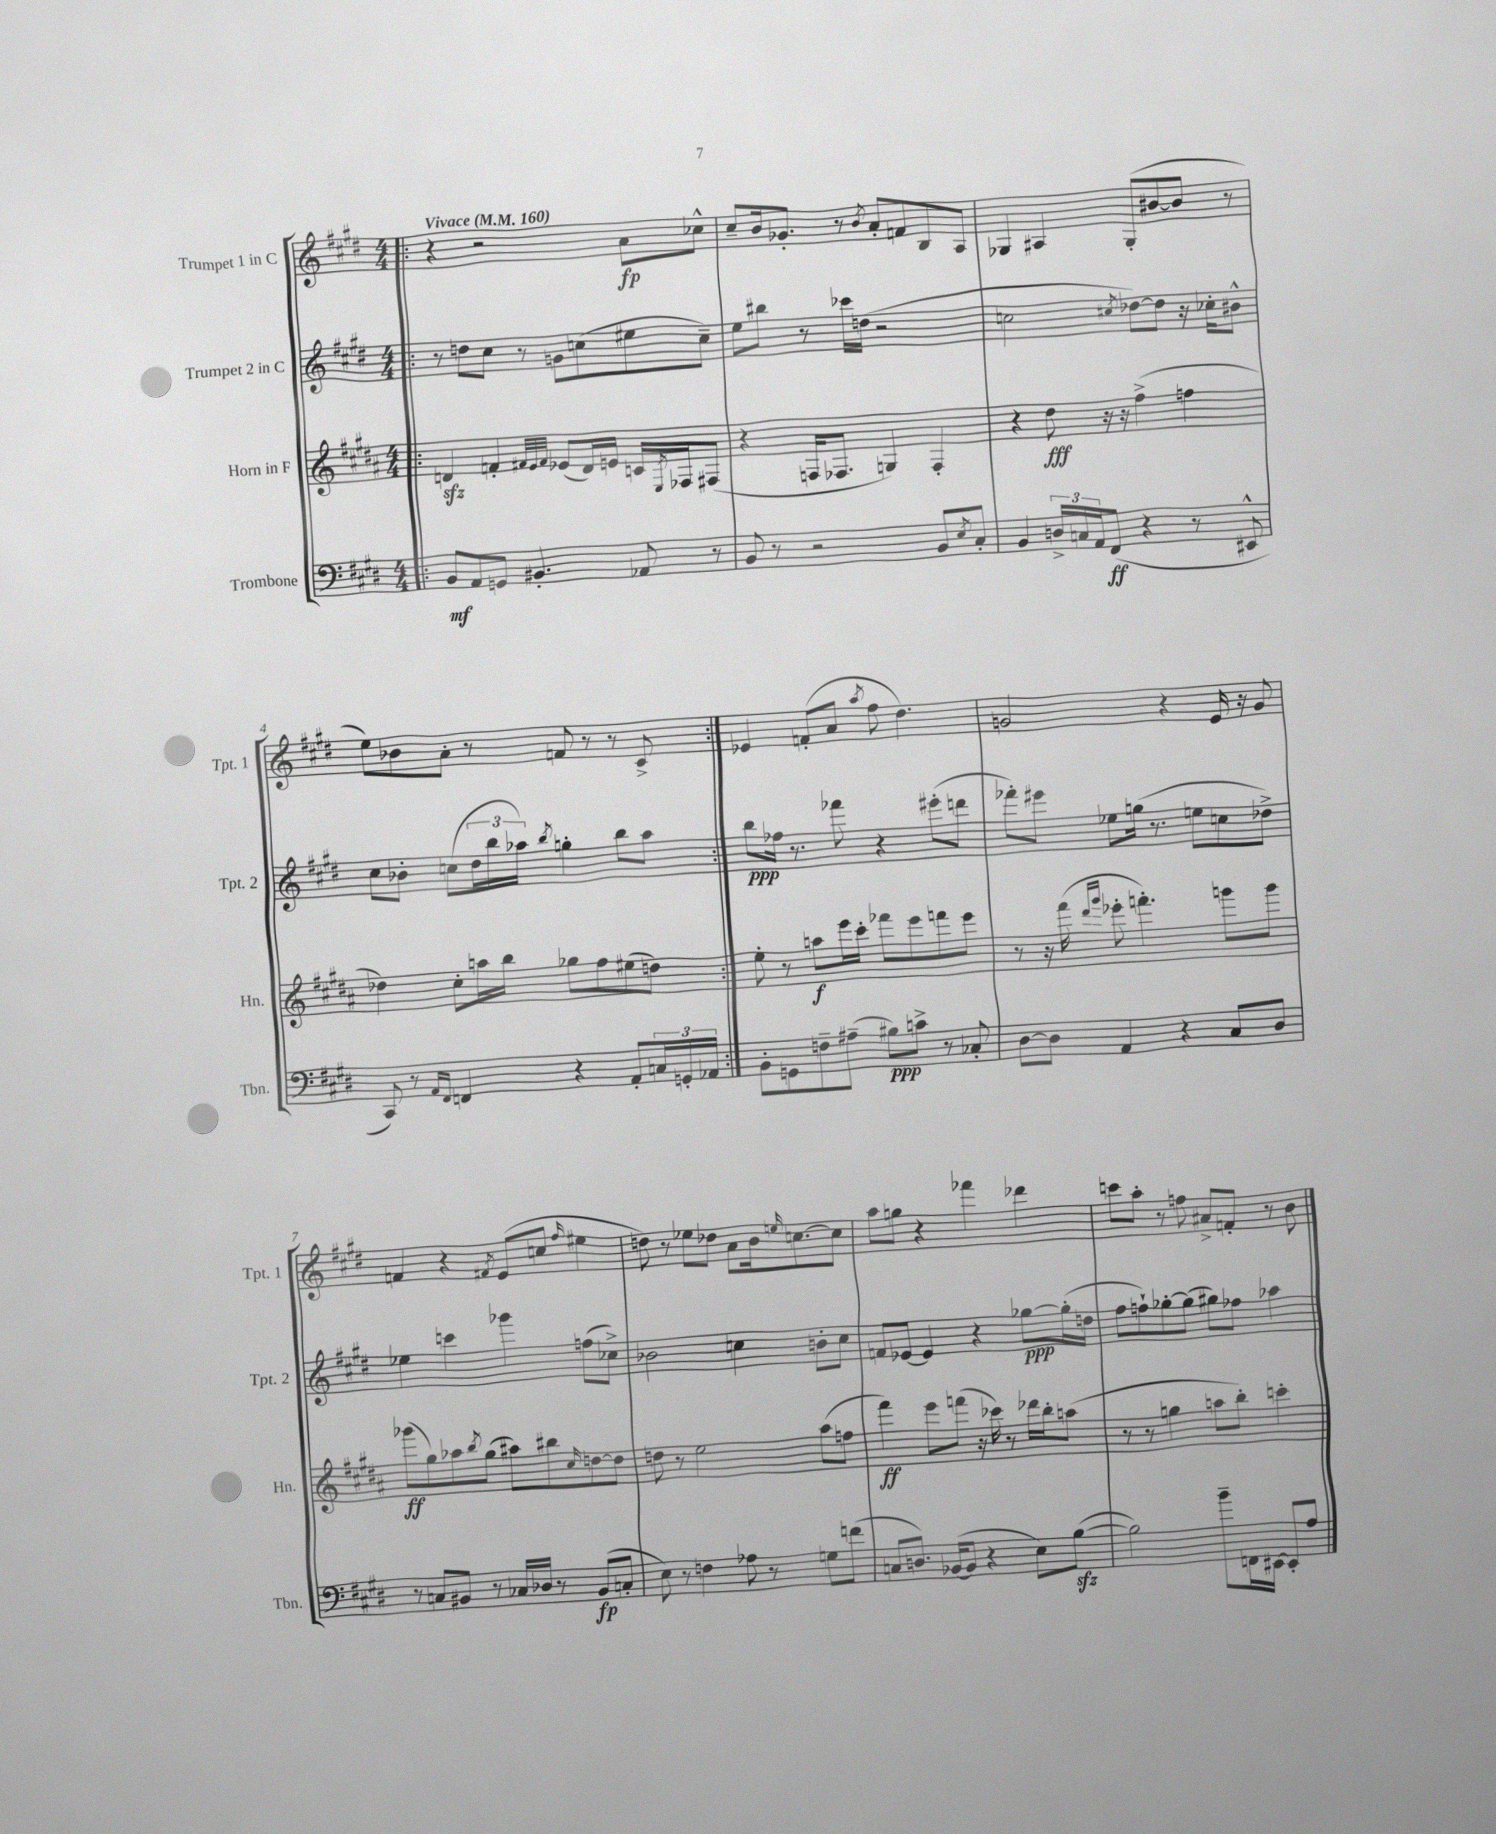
<<
\new StaffGroup <<
\new Staff = "s0" \with { instrumentName = "Trumpet 1 in C" shortInstrumentName = "Tpt. 1" } {
    \clef treble \key e \major \numericTimeSignature \time 4/4 \tempo "Vivace" 4 = 160
    \repeat volta 2 { \bar ".|:" r4 r2 a'8\fp ces''8-^ |
    cis''8-- b'16 ges'8.-. r8 \acciaccatura { b'8 } a'8-. f'8 b8 a8 |
    ges4 ais4 ges8-.( bis'8~ bis'8 r8 |
    e''8) bes'8 a'8-. r8 f'8 r8 r8 cis'8-> | }
    ees'4 f'8-.( a'8 \acciaccatura { a''8 } fis''8 dis''4.) |
    g'2 r4 e'16 r16 g'8 |
    f'4 r4 \acciaccatura { fis'8 } e'8( c''8 \grace { fis''16 } eis''4 |
    d''8) r8 ees''8 des''8 a'8 b'16 \grace { e''16 } c''8.~ c''8 |
    a''8 g''8 r4 fes'''4 des'''4 |
    c'''8 a''8-. r8 f''8 ais'8-> f'8-. r8 b'8 \bar "|." |
}
\new Staff = "s1" \with { instrumentName = "Trumpet 2 in C" shortInstrumentName = "Tpt. 2" } {
    \clef treble \key e \major \numericTimeSignature \time 4/4
    \repeat volta 2 { \bar ".|:" r8 d''8 cis''8 r8 g'8 c''8( eis''8 c''8--) |
    e''8 bis''8 r8 ces'''16 d''16( r2 |
    c''2 \acciaccatura { cis''8 } des''8~) des''8 r16 ces''16-. bis'8-^ |
    cis''8 bes'8-. c''8( \tuplet 3/2 { dis''16 b''16 aes''16) } \acciaccatura { b''8 } g''4-. b''8 aes''8 | }
    b''8\ppp fes''16 r8. fes'''8 r4 eis'''8-.( d'''8 |
    fes'''8-.) eis'''8 ees''8 g''16( r8. e''8 c''8 des''8->) |
    ees''4 c'''4 ges'''4 f''8( ces''8->) |
    bes'2 c''4 b'8-. c''8 |
    f'8 ees'8~ ees'4 r4 ges''8~\ppp ges''16-.( d''16 |
    fis''8 f''8-!) ges''8~-. ges''8( gis''8) fes''8 aes''4 \bar "|." |
}
\new Staff = "s2" \with { instrumentName = "Horn in F" shortInstrumentName = "Hn." } {
    \clef treble \key b \major \numericTimeSignature \time 4/4
    \repeat volta 2 { \bar ".|:" d'4\sfz f'4-. \grace { fis'32 e'32 fis'32 } ees'8( d'16) e'16 c'16 \acciaccatura { e8 } fes16 fis8( |
    r4 f16 fes8. g4) fes4-. |
    r4 dis''8\fff r16 r16 fis''4->( f''4 |
    des''4) cis''8-. a''16 b''16 ges''8 fis''8 eis''8( d''8) | }
    e''8-. r8 a''8\f e'''16 cis'''16-. fes'''8 e'''8 f'''8 e'''8 |
    r8 r16 fis'''16( \grace { dis'''16 gis'''16 } ees'''8-. f'''4.-.) g'''8 g'''8 |
    ges'''8\ff( gis''8) aes''8 \acciaccatura { b''8 } gis''8( ais''8) bis''8 \grace { cis''16 } d''8~ d''8 |
    d''8 r8 e''2 ais''8( f''8 |
    fis'''4\ff) e'''8 f'''8( r16 ces'''16) r8 des'''16 b''16-. a''8( |
    r8 r8 g''4 a''8 b''8-.) c'''4-. \bar "|." |
}
\new Staff = "s3" \with { instrumentName = "Trombone" shortInstrumentName = "Tbn." } {
    \clef bass \key e \major \numericTimeSignature \time 4/4
    \repeat volta 2 { \bar ".|:" b,8\mf a,8 g,8 bis,4.-. aes,8 r8 |
    b,8 r8 r2 b,8 \acciaccatura { e8 } cis8-. |
    b,4 \tuplet 3/2 { d16-> c16 a,16 } fis,8\ff( r4 r8 eis,8-^ |
    cis,8) r8 \grace { a,16 fis,16 } f,4 r4 a,8-. \tuplet 3/2 { c16 g,16-. aes,16 } | }
    b,8-. g,8 f8-- ais8--( bis8\ppp) c'8-> r8 ces8-. |
    dis8~ dis8 a,4 r4 cis8 dis8 |
    r8 c8 bis,8 r8 ces16 des16 r8 bis,8\fp( c8-. |
    e8) r8 f4 aes8 r8 g8 f'8( |
    c8 d8.) bes,16~( bes,8 r4 e8) b8~\sfz( |
    b2) b'8-- f,16 eis,16~ eis,8-. a8 \bar "|." |
}
>>
>>
